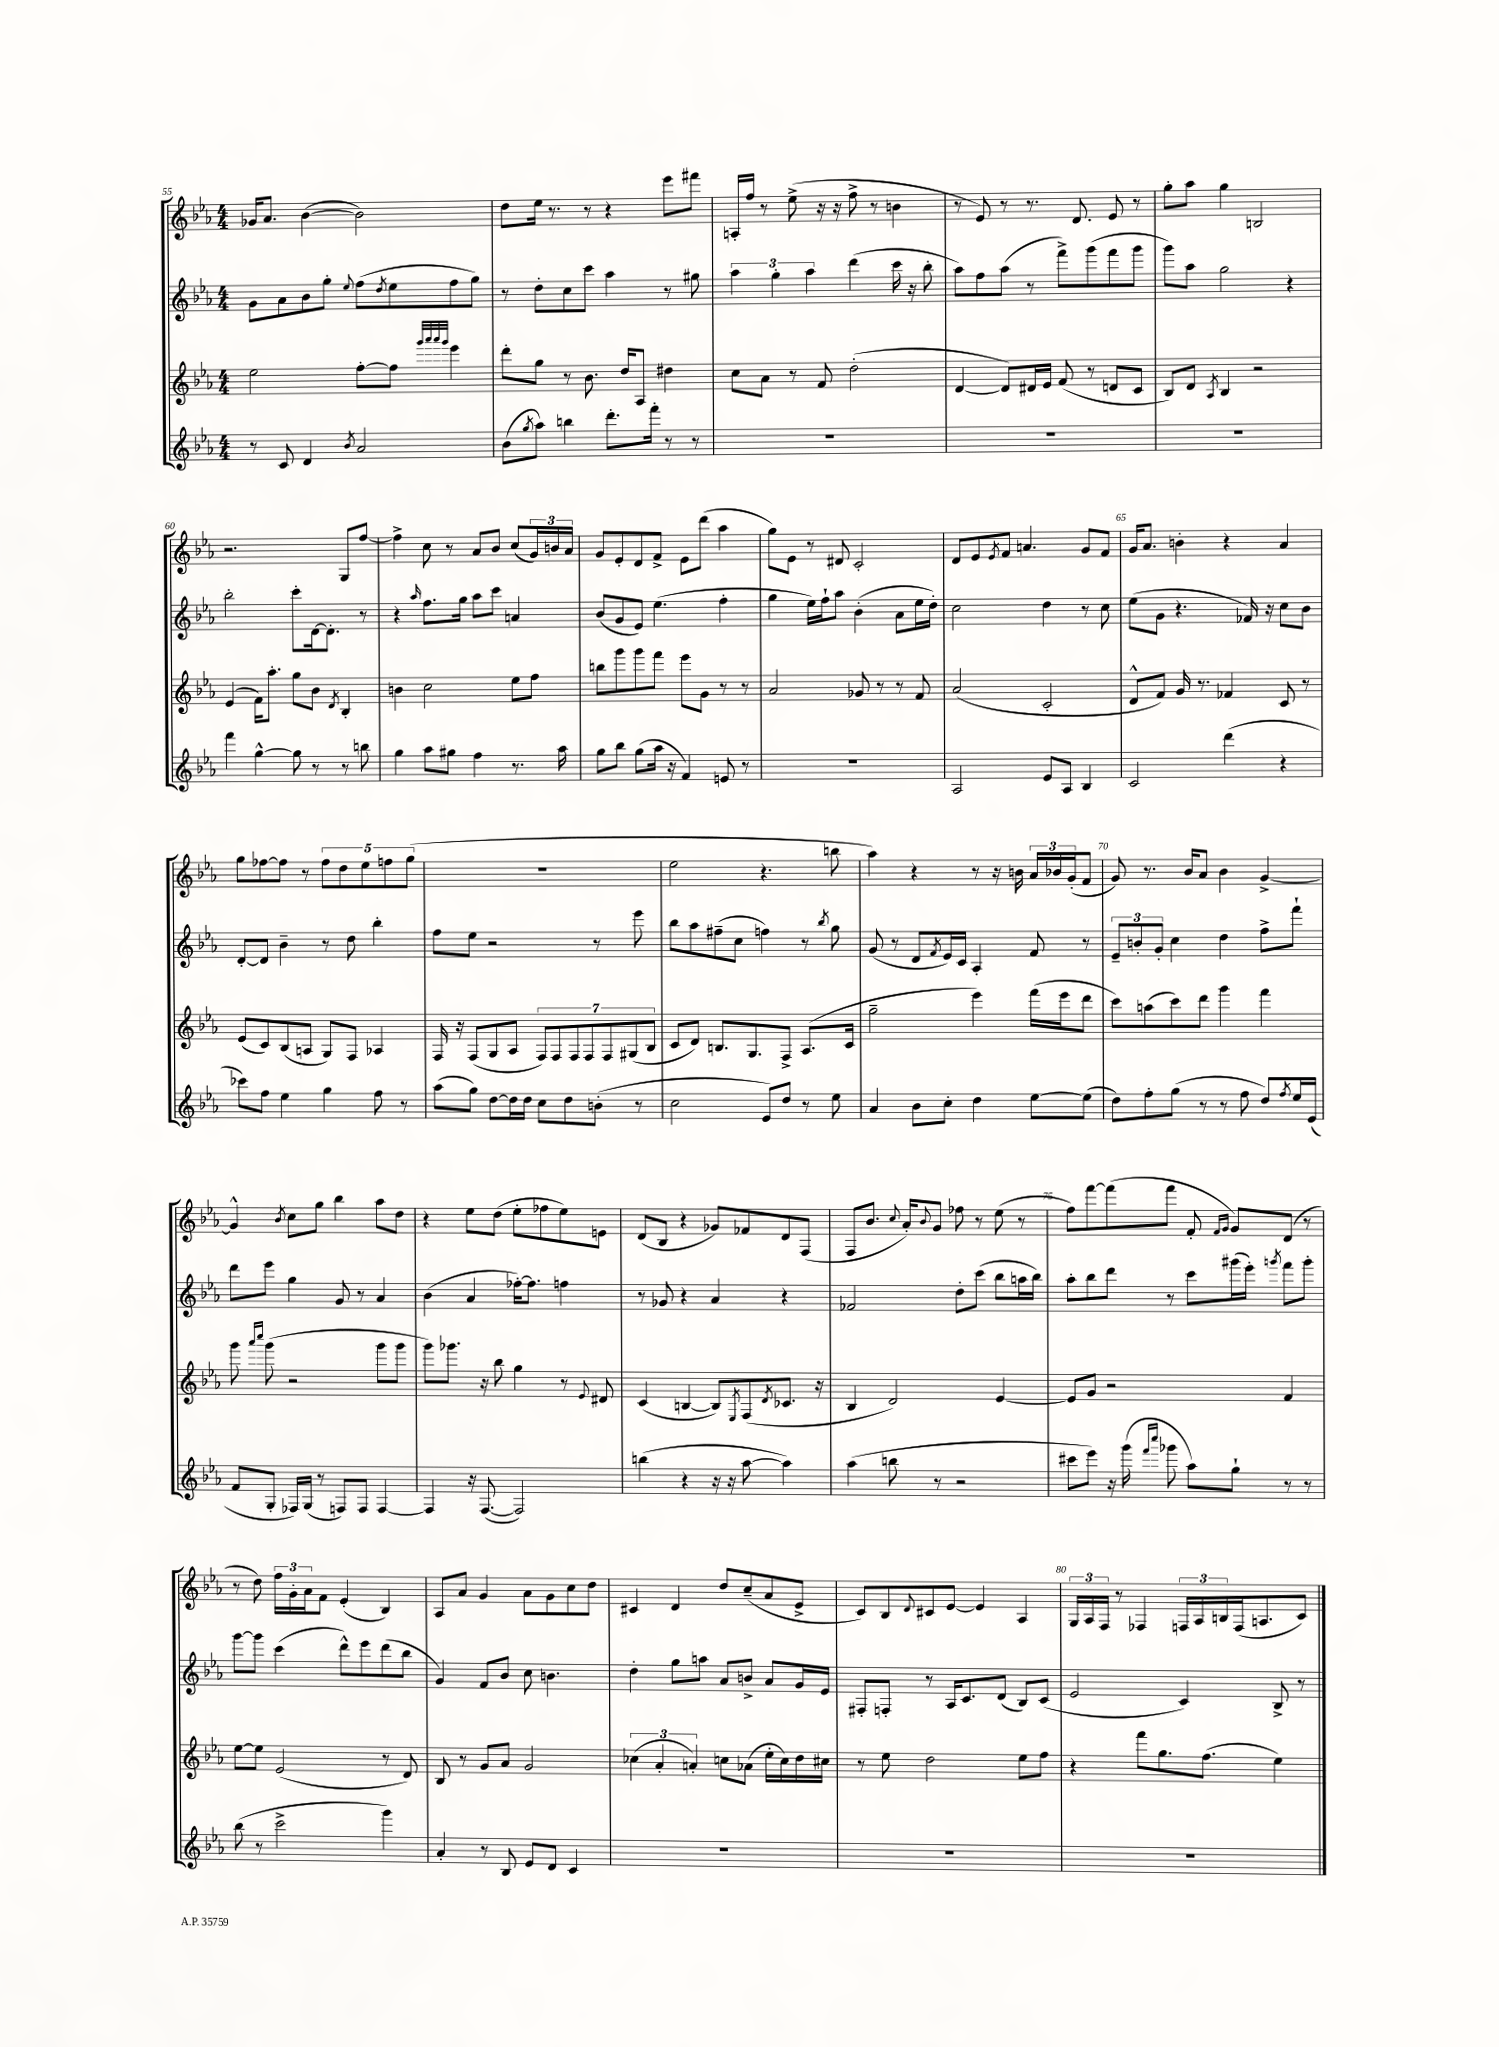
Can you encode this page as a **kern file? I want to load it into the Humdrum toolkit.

**kern	**kern	**kern	**kern
*staff4	*staff3	*staff2	*staff1
*clefG2	*clefG2	*clefG2	*clefG2
*k[b-e-a-]	*k[b-e-a-]	*k[b-e-a-]	*k[b-e-a-]
*M4/4	*M4/4	*M4/4	*M4/4
8r	2ee-\	8g\L	16g-/LK
.	.	.	8.a-/J
8c/	.	8a-\	.
4d/	.	8b-\	([4b-\
.	.	8gg'\J	.
8qb-/	.	8qqee-/	.
2a-/	[8ff'\L	(8ff\L	2b-\])
.	.	8qdd/	.
.	8ff\]J	8ee-\	.
.	32qqggg/LLL	.	.
.	32qqaaa-/	.	.
.	32qqaaa-/	.	.
.	32qqggg/JJJ	.	.
.	4eee-\	8ff\	.
.	.	8gg\J)	.
=	=	=	=
(8b-\L	8ddd'\L	8r	8dd\L
8qgg/	.	.	.
8aa-\J)	8gg\J	8dd'\L	16ee-\Jk
.	.	.	8.r
4bb\	8r	8cc\	.
.	8.b-\	8ccc\J	8r
8.ddd'\L	.	4aa-\	4r
.	16dd/LK	.	.
.	8A-/J	.	.
16fff'\Jk	.	.	.
8r	4dd#\	8r	8eee-\L
8r	.	8gg#\	8fff#\J
=	=	=	=
1r	8cc\L	6aa-\	16A'/LL
.	.	.	16ff/JJ
.	8a-\J	.	8r
.	.	6gg'\	.
.	8r	.	(8ee-^\
.	.	6aa-\	.
.	8f/	.	16r
.	.	.	16r
.	(2dd'\	(4ddd\	8ff^\
.	.	.	8r
.	.	16ccc\	4b\
.	.	16r	.
.	.	8bb-'\	.
=	=	=	=
1r	[4d/	8aa-\L)	8r
.	.	8ff\	8e-/)
.	8d/]L)	(8aa-\J	8r
.	16d#/L	8r	8.r
.	16e-/JJ	.	.
.	(8f/	8fff^\L)	.
.	.	.	8.d/
.	8r	(8ggg\	.
.	8d/L	8fff\	8e-/
.	8c/J	8ggg\J	8r
=	=	=	=
1r	8B-/L)	8ggg\L)	8gg'\L
.	8d/J	8aa-\J	8aa-\J
.	8qA-/	.	.
.	4B-/	2gg\	4gg\
.	2r	.	2B/
.	.	4r	.
=	=	=	=
4fff\	(4e-/	2bb-'\	2.r
[4gg^^\	16f\LK)	.	.
.	8.aa-'\J	.	.
8gg\]	8gg\L	8ccc'\L	.
8r	8b-\J	[16d\k	.
.	.	8.d'\]J	.
.	8qd/	.	.
8r	4B-'/	.	8G/L
8bb\	.	8r	[8ff/J
=	=	=	=
4gg\	4b\	4r	4ff^\]
.	.	16qqaa-/	.
8aa-\L	2cc\	8.ff\L	8cc\
8gg#\J	.	.	8r
.	.	16gg\Jk	.
4ff\	.	8aa-\L	8a-/L
.	.	8ccc\J	8b-/J
8.r	8ee-\L	4a/	(8cc/L
.	8ff\J	.	24g/L)
.	.	.	24b/
16aa-\	.	.	.
.	.	.	24a-/JJ
=	=	=	=
8gg\L	8bb\L	(8b-/L	8g/L
8bb-\J	8ggg\	8g/	8e-'/
(8gg\L	8ggg\	8e-/J)	8d/
16aa-\Jk	8fff\J	(4.ee-\	8f^/J
16r	.	.	.
4f/)	8eee-\L	.	8e-\L
.	8g\J	.	(8ddd\J
8e/	8r	4ff'\	4aa-\
8r	8r	.	.
=	=	=	=
1r	2a-/	4gg\	8gg\L)
.	.	.	8e-\J
.	.	16ee-\LL)	8r
.	.	16ff`\J	.
.	.	8aa-\J	8d#/
.	8g-/	(4b-'\	2c'/
.	8r	.	.
.	8r	8a-\L	.
.	8f/	16ee-\L	.
.	.	16dd'\JJ)	.
=	=	=	=
2A-/	(2a-/	2cc\	8d/L
.	.	.	8e-/
.	.	.	8qe-/
.	.	.	8f/J
.	.	.	4.a/
8e-/L	2c'/	4dd\	.
8A-/J	.	.	.
4B-/	.	8r	8g/L
.	.	8cc\	8f/J
=	=	=	=
2c/	8d^^/L	(8ee-\L	16g/LK
.	.	.	8.a-/J
.	8f/J)	8g\J	.
.	16g/	4.r	4b'\
.	8.r	.	.
(4ddd\	4f-/	.	4r
.	.	16f-/)	.
.	.	16r	.
4r	8c/	8cc\L	4a-/
.	8r	8b-\J	.
=	=	=	=
8ccc-\L)	(8e-/L	[8d'/L	8gg\L
8ff\J	8c/)	8d/]J	[8ff-\
4ee-\	(8B-/	4b-~\	8ff-\]J
.	8A/J	.	8r
4gg\	8G/L)	8r	10ff-\L
.	.	.	10dd\
.	8F/J	8dd\	.
.	.	.	10ee-\
8ff\	4A-/	4bb-'\	.
.	.	.	10ff\
8r	.	.	.
.	.	.	(10gg\J
=	=	=	=
(8aa-\L	16F/	8ff\L	1r
.	16r	.	.
8gg\J)	(8F/L	8ee-\J	.
[8dd\L	8G/	2r	.
16dd\]L	8A-/J	.	.
16dd\JJ	.	.	.
8cc\L	14F/L)	.	.
.	14F/	.	.
8dd\	.	.	.
.	14F/	.	.
.	14F/	.	.
(8b'\J	.	8r	.
.	14F/	.	.
.	(14G#/	.	.
8r	.	8eee-\	.
.	14B-/J	.	.
=	=	=	=
2cc\	8c/L	8bb-\L	2ee-\
.	8d/J)	8aa-\	.
.	8.B/L	(8ff#~\	.
.	.	8cc\J	.
.	8.G/	.	.
8e-/L)	.	4ff\)	4.r
8dd/J	8F^/J	.	.
8r	(8.A-/L	8r	.
.	.	8qbb-/	.
8ee-\	.	8gg\	8bb\
.	16c/Jk	.	.
=	=	=	=
4a-/	2gg~\	(8g/	4aa-\)
.	.	8r	.
8b-\L	.	8d/L	4r
.	.	8qf/	.
8cc'\J	.	16e-/L)	.
.	.	16c/JJ	.
4dd\	4eee-\)	4A-'/	8r
.	.	.	16r
.	.	.	16b\
[8ee-\L	(16fff\LL	8f/	24a-/LL
.	.	.	24b-/
.	16eee-\J	.	.
.	.	.	(24g'/J
(8ee-\]J	8ddd\J	8r	8f/J
=	=	=	=
8dd\L)	8ccc\L)	12e-~/L	8g/)
.	.	12b'/	.
8ff'\	(8aa\	.	8.r
.	.	12g'/J	.
(8gg\J	8ccc\)	4cc\	.
.	.	.	16b-/LK
8r	8ddd\J	.	8a-/J
8r	4ggg\	4dd\	4b-\
8ff\	.	.	.
8dd/L)	4fff\	8ff^\L	[4g^/
8qff/	.	.	.
16ee-/L	.	8fff`\J	.
(16e-/JJ	.	.	.
=	=	=	=
8f/L	8ggg\	8ddd\L	4g^^/]
.	16qqaaa-/LL	.	.
.	16qqcccc/JJ	.	.
8G'/J	(8ggg\	8eee-\J	.
.	.	.	8qb-/
16F-/LL)	2r	4gg\	8cc\L
(16G/JJ	.	.	.
8r	.	.	8gg\J
8F/L)	.	8g/	4bb-\
8F/J	.	8r	.
[4F/	8ggg\L	4a-/	8aa-\L
.	8ggg\J	.	8dd\J
=	=	=	=
4F/]	8ggg\L)	(4b-\	4r
.	8.ggg-\J	.	.
16r	.	4a-/	8ee-\L
([8.F/	16r	.	.
.	8bb-\	.	(8dd\J
2F/])	4gg\	[16ff-'\LK)	8ee-'\L
.	.	8.ff-\]J	.
.	.	.	8ff-\
.	8r	4ff\	8ee-\)
.	8qqe-/	.	.
.	8d#/	.	8e\J
=	=	=	=
(4bb\	(4c/	8r	(8d/L
.	.	8g-/	8B-/J
4r	[4B/	4r	4r
16r	8B/]L)	4a-/	8g-/L)
16r	.	.	.
.	8qE-/	.	.
[8aa-\	(8F/	.	8f-/
.	8qd/	.	.
4aa-\])	8.c-/J	4r	8d/
.	.	.	(8F/J
.	16r	.	.
=	=	=	=
(4aa-\	4B-/	2f-/	8F/L
.	.	.	8.b-/J
8bb\	2d/)	.	.
.	.	.	8qqcc/
.	.	.	16a-'/LK)
.	.	.	8qqb-/
8r	.	.	8g/J
2r	.	8dd'\L	8ff-\
.	.	(8ccc\J	8r
.	[4e-/	8bb-\L	(8ee-\
.	.	16aa\L	8r
.	.	16bb-\JJ)	.
=	=	=	=
8ccc#\L	8e-/]L	8aa-'\L	8ff\L)
8eee-\J)	8g/J	8bb-\	[8fff\
16r	2r	8ddd\J	(8fff\]
(16ggg\	.	.	.
16qqfff/LL	.	.	.
16qqcccc/JJ	.	.	.
8ggg-\	.	8r	8fff\J
8aa-\L)	.	8ccc\L	8f'/
.	.	.	16qqf/LL
.	.	.	16qqg/JJ
8gg`\J	.	(16ggg#\L	8g/L)
.	.	16eee-'\JJ)	.
.	.	8qggg/	.
8r	4f/	8fff\L	(8d/J
8r	.	8ggg'\J	8r
=	=	=	=
(8bb-\	[8ee-\L	[8ggg\L	8r
8r	8ee-\]J	8ggg\]J	8dd\)
2ccc^\	(2e-/	(4ccc\	24ff\LL
.	.	.	24g'\
.	.	.	24a-\J
.	.	.	8f\J
.	.	8ddd^^\L)	(4e-'/
.	.	8eee-\	.
4ggg\)	8r	(8ddd\	4B-/)
.	8d/)	8bb-\J	.
=	=	=	=
4a-'/	8B-/	4g/)	8A-/L
.	8r	.	8a-/J
8r	8g/L	8f/L	4g/
8B-/	8a-/J	8b-/J	.
8e-/L	2g/	8cc\	8a-\L
8d/J	.	4.b\	8g\
4c/	.	.	8cc\
.	.	.	8dd\J
=	=	=	=
1r	(6cc-\	4dd'\	4c#/
.	6a-'/	.	.
.	.	8gg\L	4d/
.	6a'/)	.	.
.	.	8aa\J	.
.	8cc\L	8a-/L	8dd/L
.	(8a-\J	8b^/J	(8cc~/
.	16ee-'\LL	8a-/L	8a-/
.	16cc\)	.	.
.	16dd\	16g/L	8e-^/J
.	16cc#\JJ	16e-/JJ	.
=	=	=	=
1r	8r	8F#'/L	8c/L)
.	8ee-\	8F'/J	8B-/
.	.	.	8qqd/
.	2dd\	8r	8c#/
.	.	16A-/LK	[8e-/J
.	.	8.c/	.
.	.	.	4e-/]
.	.	(8d/J	.
.	8ee-\L	8B-/L)	4A-/
.	8ff\J	(8c/J	.
=	=	=	=
1r	4r	2e-/	24G/LL
.	.	.	24A-/
.	.	.	24F/JJ
.	.	.	8r
.	8fff\L	.	4F-/
.	8.gg\	.	.
.	.	4c/)	24F/LL
.	.	.	24A-/
.	(8.ff\J	.	.
.	.	.	24B/
.	.	.	(16F/J
.	.	.	8.A/
.	4ee-\)	8B-^/	.
.	.	8r	8c/J)
==	==	==	==
*-	*-	*-	*-
